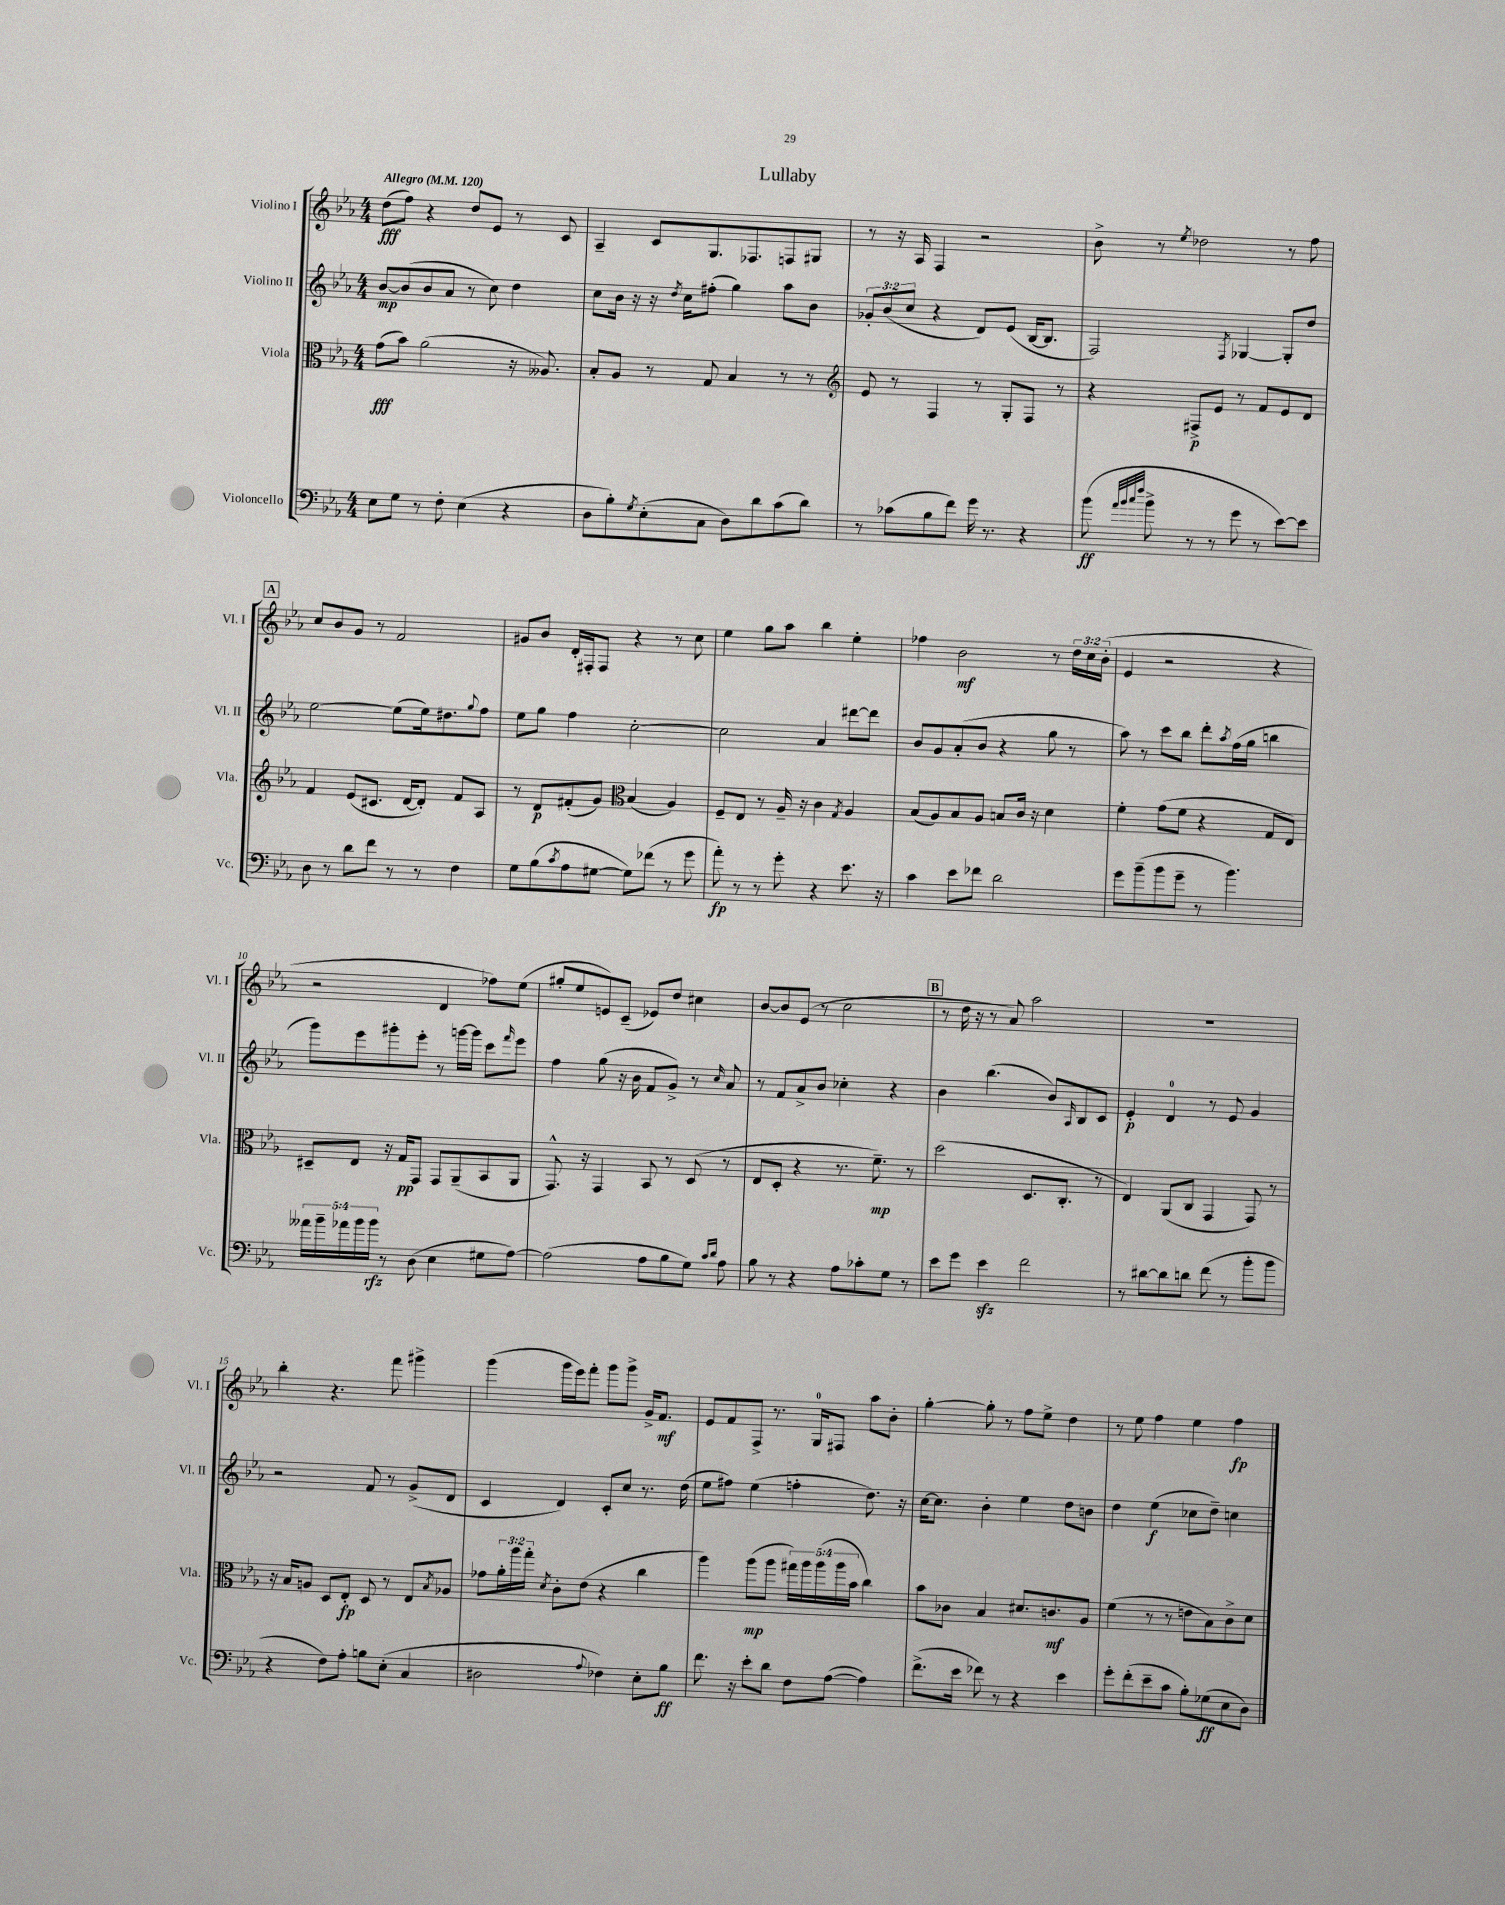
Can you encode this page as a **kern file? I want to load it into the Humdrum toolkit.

**kern	**kern	**kern	**kern
*staff4	*staff3	*staff2	*staff1
*clefF4	*clefC3	*clefG2	*clefG2
*k[b-e-a-]	*k[b-e-a-]	*k[b-e-a-]	*k[b-e-a-]
*M4/4	*M4/4	*M4/4	*M4/4
*MM120	*MM120	*MM120	*MM120
8E-	(8g	[8b-	(8dd
8G	8b-)	(8b-]	8ff)
8r	(2a-	8b-	4r
8F'	.	8a-	.
(4E-	.	8r	8dd
.	.	8cc)	8e-
4r	16r	4dd	8r
.	8.A--)	.	.
.	.	.	8c
=	=	=	=
8D	8B-'	8cc	4A-~
8B-')	8A-	16b-	.
.	.	16r	.
8qG	.	.	.
(8E-'	8r	16r	8c
.	.	8qdd	.
.	.	16cc	.
8C	8G	(8ff#'	8.G
8D)	4B-	4gg)	.
.	.	.	8.F-
8d	.	.	.
(8c	8r	8aa-	8F
8d)	8r	8b-	8G#
=	=	=	=
*	*clefG2	*	*
8r	8e-	12g-'	8r
.	.	(12b-	.
(8c-	8r	.	16r
.	.	12cc	.
.	.	.	16A-
8B-	4F	4r	4F
8f)	.	.	.
16g	8r	8d)	2r
8.r	.	.	.
.	8G'	(8e-	.
4r	8F	[16B-	.
.	.	8.B-]	.
.	8r	.	.
=	=	=	=
(8b-	4r	2F)	8b-^
32qqa-	.	.	.
32qqb-	.	.	.
32qqcc	.	.	.
32qqff	.	.	.
8b-^	.	.	8r
.	.	.	8qee-
8r	8F#^	.	2dd-
8r	8e-	.	.
.	.	8qF	.
8g	8r	[4G-	.
8r	8f	.	.
[8e-)	8e-	8G-']	8r
8e-]	8d	8dd	8ff
=	=	=	=
8D	4f	[2ee-	8cc
8r	.	.	8b-
8d	(8e-	.	8g
8f	8.c#	.	8r
8r	.	(8ee-]	2f
.	[16d	.	.
8r	8d'])	16ee-)	.
.	.	8.dd#	.
4F	8f	.	.
.	.	8qqgg	.
.	8A-	8ff	.
=	=	=	=
8G	8r	8ee-	8g#
(8B-	8d	8gg	8b-
8qc	.	.	.
8A-	(8f#'	4ff	16d'
.	.	.	16F#'
[8G#	8g)	.	8F#
*	*clefC3	*	*
8G#])	(4B-	[2cc'	4r
(8f-	.	.	.
8r	4A-)	.	8r
8g	.	.	8cc
=	=	=	=
8a-')	8F~	2cc]	4ee-
8r	8E-	.	.
8r	8r	.	8gg
8g'	16A-~	.	8aa-
.	16r	.	.
4r	4c	4a-	4bb-
.	8qG	.	.
8.e-	4A-	[8ddd#	4ee-'
.	.	8ddd#]	.
16r	.	.	.
=	=	=	=
4c	(8B-	8b-	4ff-
.	8A-)	8g	.
8e-	8B-	(8a-'	2b-
8f-	8A-	8b-	.
2d	8B	4r	.
.	16c	.	.
.	16r	.	.
.	4d	8gg	8r
.	.	8r	24dd
.	.	.	24cc
.	.	.	(24b-'
=	=	=	=
8g	4f'	8aa-)	4e-
(8b-~	.	8r	.
8b-	(8g	8ccc	2r
8g~	8f	8bb-	.
8r	4r	8ddd'	.
.	.	8qaa-	.
4.b-)	.	(16ff	.
.	.	16gg	.
.	8G	4bb	4r
.	8E-)	.	.
=	=	=	=
20a--	8D#~	8ggg)	2r
20b-~	.	.	.
20a-	.	.	.
.	8E-	8eee-	.
20b-	.	.	.
20b-	.	.	.
8r	16r	8ggg#'	.
.	16G	.	.
(8D	8GG	8eee-'	.
4E-	8GG	8r	4d
.	(8AA-~	[16ggg	.
.	.	16ggg]	.
8G#	8BB-	8ccc	8ff-)
.	.	16qqfff	.
[8A-)	8AA-	8eee-	(8ee-
=	=	=	=
(2A-]	8.GG^^)	4ff	8gg#'
.	.	.	8ee-
.	16r	.	.
.	4GG	(8gg	8e)
.	.	16r	(8c~
.	.	16b-	.
8A-	8BB-	8f	8e-)
8B-	8r	8g^)	8dd
8G)	(8D	8r	4cc#
16qqc	.	.	.
16qqd	.	16qqcc	.
8A-	8r	8a-	.
=	=	=	=
8B-	8E-	8r	[8b-
8r	8D'	8f	8b-]
4r	4r	8a-^	(8e-
.	.	8b-	8r
8A-	8.r	4cc-'	2cc
8c-'	.	.	.
.	8.f~)	.	.
8G	.	4r	.
8r	8r	.	.
=	=	=	=
8e-	(2dd	4b-	8r
8g	.	.	16dd
.	.	.	16r
4e-	.	(4.bb-	8r
.	.	.	8a-)
2f	8.D	.	2aa-
.	.	8b-)	.
.	8.C'	.	.
.	.	16qqA-	.
.	.	8B-	.
.	8r	8c	.
=	=	=	=
8r	4E-)	4e-'	1r
[8d#	.	.	.
8d#]	(8AA-	4d	.
8d	8C	.	.
(8f	4GG	8r	.
8r	.	8e-	.
8b-'	8GG)	4g	.
8b-	8r	.	.
=	=	=	=
4r	16r	2r	4bb-'
.	16B-	.	.
.	8A	.	.
8F)	8D	.	4.r
8A-'	8E-'	.	.
8B	8D	8f	.
(8E-'	8r	8r	8fff
4C	8E-	(8g^	4ggg#^
.	8qB-	.	.
.	8A-	8d	.
=	=	=	=
2D#	8g-	4c	(4ggg
.	24a-'	.	.
.	24aa-	.	.
.	24gg'	.	.
.	8qd	.	.
.	8c'	4d)	16ggg
.	.	.	16eee-)
.	(8e-	.	8fff'
8qqA-	.	.	.
4F-)	4r	8c'	8ggg
.	.	8cc	8ggg^
8E-'	4cc	8.r	16g^
.	.	.	8.f
8B-	.	.	.
.	.	(16dd	.
=	=	=	=
8.f	4aa-)	8ee-	8e-
.	.	8ff#)	8f
16r	.	.	.
8e-'	(8aa-	(4ee-	8F^
8d	8aa-	.	8.r
8F	20gg#)	4ff'	.
.	20aa-	.	.
.	.	.	16G
.	(20aa-	.	.
([8A-	.	.	8F#
.	20aa-	.	.
.	20b-	.	.
4A-])	4cc)	8.dd)	8aa-
.	.	.	8b-'
.	.	16r	.
=	=	=	=
(8.f^	8b-	[16cc	[4gg'
.	.	8.cc]	.
.	8c-	.	.
16e-	.	.	.
8f-)	4B-	4b-'	8gg']
8r	.	.	8r
4r	8.d#	4ee-	8ff
.	.	.	8ee-^
.	8.c	.	.
4e-	.	8dd	4dd
.	8A-	8b	.
=	=	=	=
8g'	(4f	4dd	8r
(8f'	.	.	8ee-
8e-~	8r	(4ee-	4ff
8c	8r	.	.
8B-')	8e	8cc-	4ee-
(8G-	8B-)	8dd~)	.
8E-	8c^	4cc	4ff
8D)	8d	.	.
==	==	==	==
*-	*-	*-	*-
